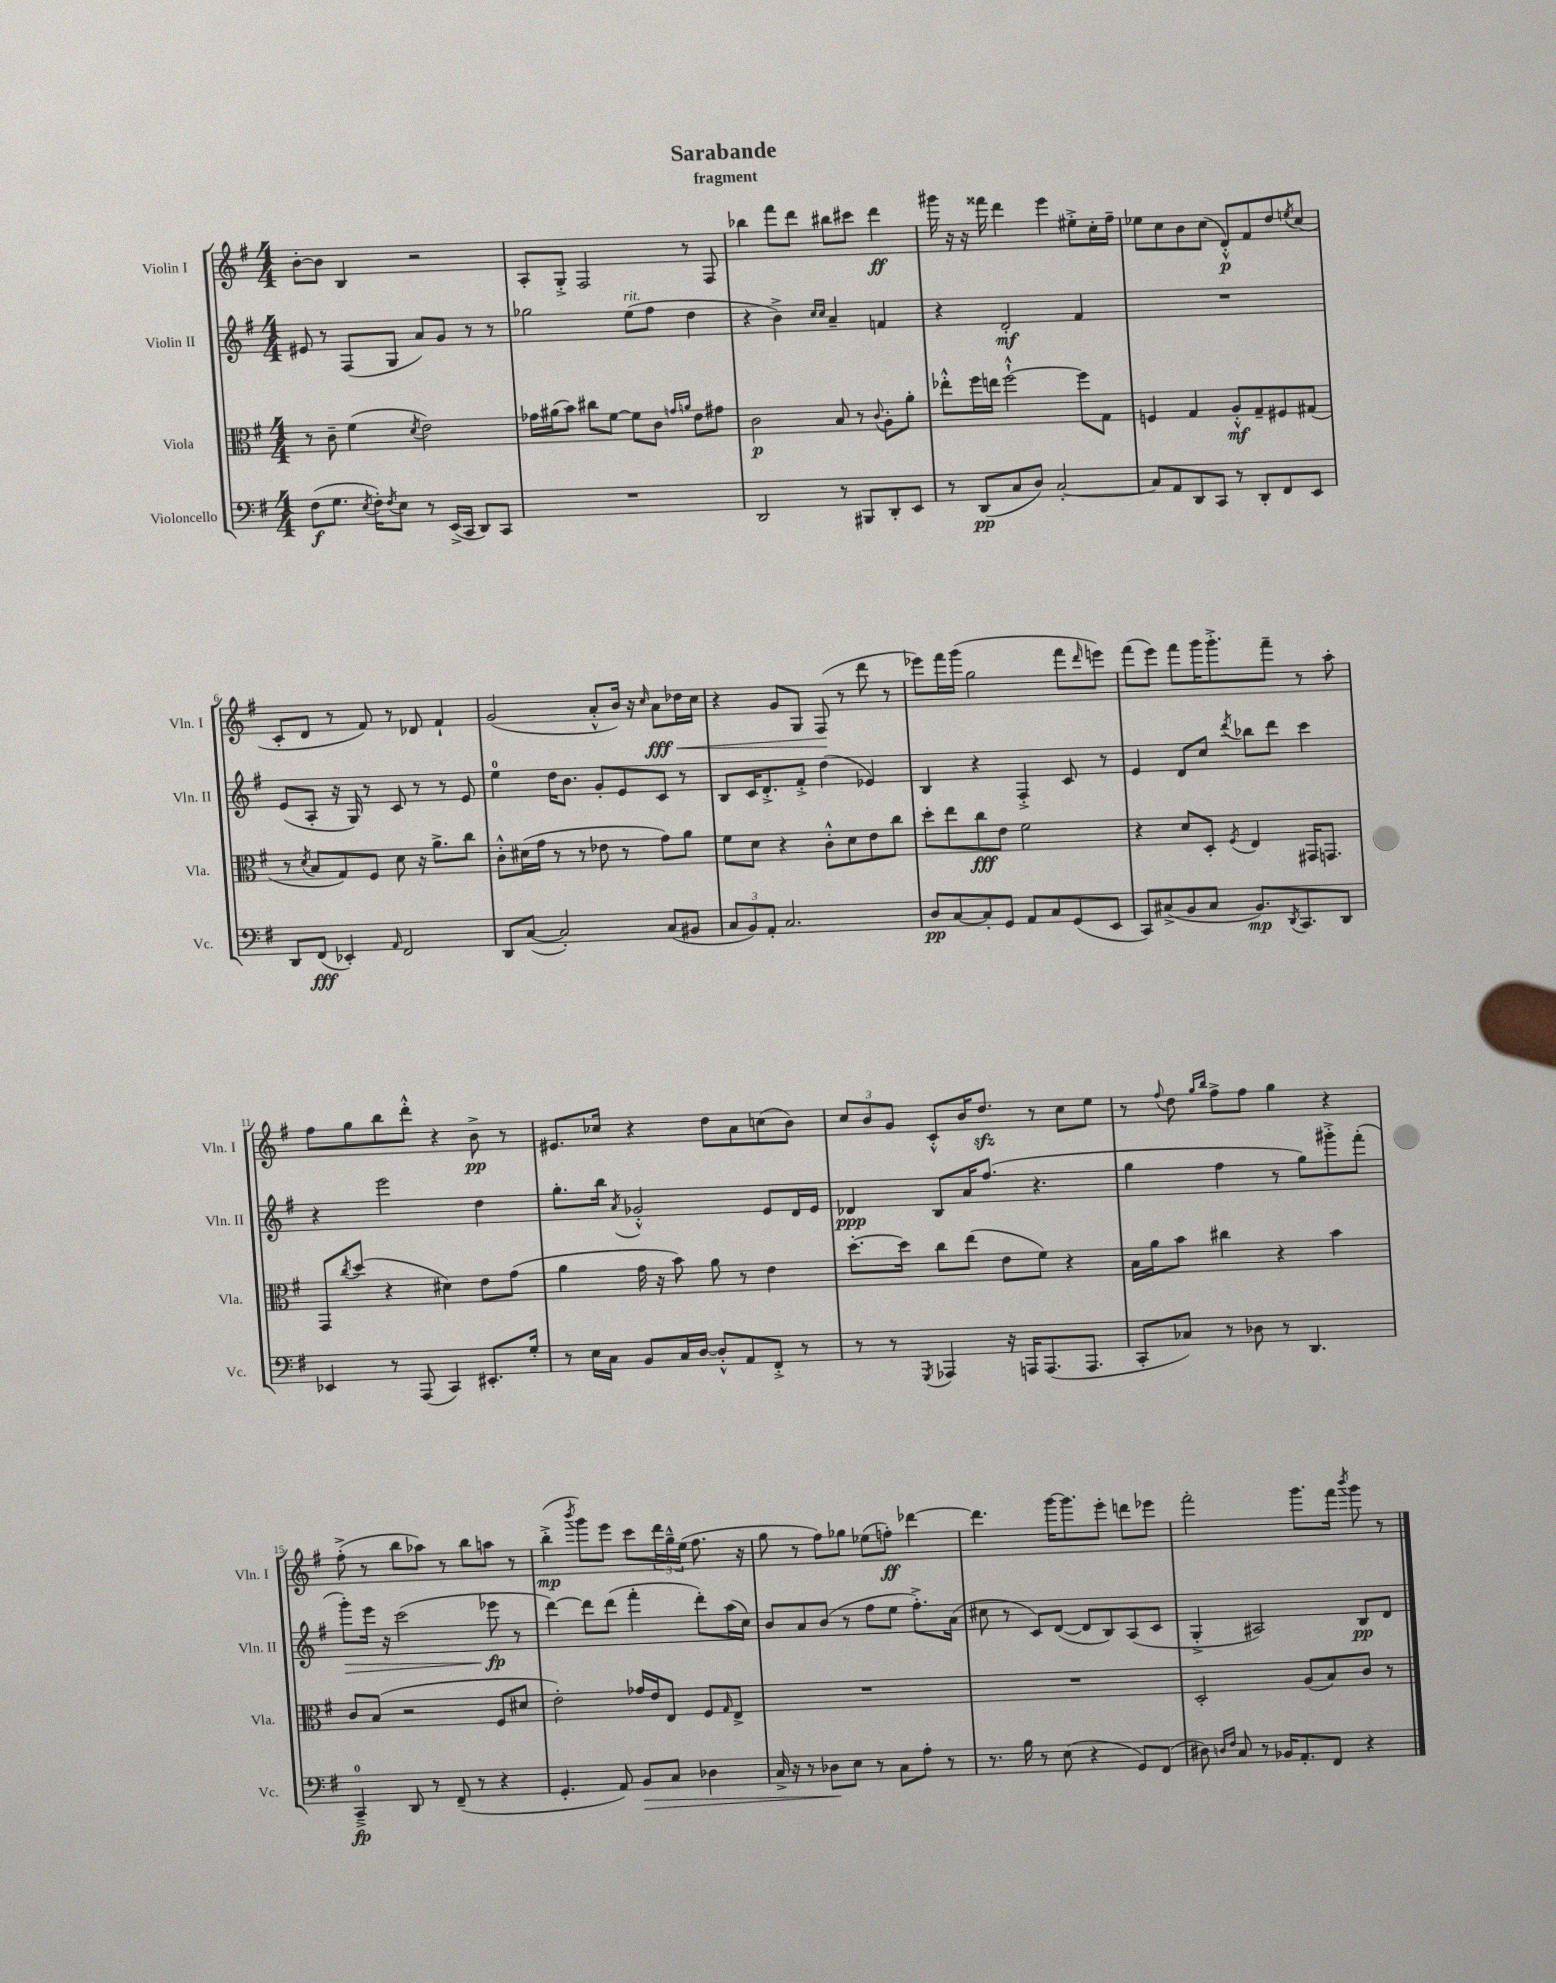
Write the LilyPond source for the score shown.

\header { title = "Sarabande" subtitle = "fragment" }
<<
\new StaffGroup <<
\new Staff = "s0" \with { instrumentName = "Violin I" shortInstrumentName = "Vln. I" } {
    \clef treble \key g \major \numericTimeSignature \time 4/4
    b'8~-. b'8 b4 r2 |
    a8-. g8-.-> fis2 r8 fis8 |
    bes''4 fis'''8 d'''8 bis''8 cis'''8 d'''4\ff |
    gis'''16 r16 r16 fisis'''16 d'''4 e'''4 eis''8-.-> c''16-. fis''16-- |
    ees''8 c''8 b'8 c''8( d'8-.-^\p) fis'8 d''8 \acciaccatura { e''8 } c''8( |
    c'8-. d'8 r8 fis'8) r8 des'8 fis'4-! |
    g'2( a'8-.-^ b'16) r16 \grace { c''16 } a'8\fff\< des''16 c''16 |
    r4 g'8 g8 fis8\!( r8 d'''8 r8 |
    ees'''8) fis'''16 g'''16( g''2 fis'''8 \grace { d'''16 } e'''8) |
    fis'''8( e'''8) fis'''8 g'''16 g'''8.-.-> fis'''8-- r8 a''8-. |
    fis''8 g''8 b''8 d'''8-.-^ r4 b'8->\pp r8 |
    eis'8. ces''16 r4 d''8 a'8 c''8( b'8) |
    \tuplet 3/2 { c''8 b'8 g'8 } c'8-.-^ b'16 d''8.\sfz r8 c''8 e''8 |
    r8 \appoggiatura { fis''8 } d''8 \grace { g''16 b''16 } fis''8-> fis''8 g''4 r4 |
    fis''8-.->( r8 b''8 aes''8) r8 b''8 a''8 r8 |
    b''4-.->\mp( \acciaccatura { b'''8 } g'''8) e'''8 c'''8 \tuplet 3/2 { d'''16 g''16---^ e''16( } fis''8. r16 |
    g''8 r8 fis''8) ges''8 ees''8( f''8-.\ff) des'''4~ |
    des'''4. g'''16~ g'''8. e'''8-. d'''8 ees'''8 |
    fis'''2-. g'''8. fis'''16 \acciaccatura { b'''8 } g'''8 r8 \bar "|." |
}
\new Staff = "s1" \with { instrumentName = "Violin II" shortInstrumentName = "Vln. II" } {
    \clef treble \key g \major \numericTimeSignature \time 4/4
    eis'8 r8 fis8( g8 a'8) g'8 r8 r8 |
    ges''2 e''8^\markup { \italic "rit." }( fis''8 d''4 |
    r4 b'4->) \grace { c''16 c''16 } a'4-- f'4 |
    r4 d'2-.\mf fis'4 |
    R1 |
    e'8( a8-. r16 g16) r8 c'8 r8 r8 e'8 |
    e''4-0 d''16 b'8. g'8-. e'8 c'8 r8 |
    b8 c'16 d'8.-.-> fis'8-.-> d''4( ees'4) |
    b4 r4 fis4-.-> c'8 r8 |
    e'4 d'8 c''8 \acciaccatura { d'''8 } bes''8 d'''8 c'''4 |
    r4 e'''2 d''4 |
    g''8.-. b''16 \acciaccatura { a'8 } ges'2-.-^ e'8 d'16 e'16 |
    des'4\ppp b8 a'16 fis''8.( r4. |
    g''4 fis''4 r8 g''8) gis'''8-.-> fis'''8-.( |
    g'''8-.\>) e'''16 r16 c'''2( ees'''8\fp\! r8 |
    d'''4~) d'''8 d'''8( fis'''4-. d'''8-.) a''16( c''16) |
    b'8 a'8 b'8( r8 fis''8 e''8 fis''8.-.->) a'16( |
    cis''8 r8 c'8) d'8~( d'8 b8) a8( c'8 |
    g4-.-> ais2) b8\pp d'8 \bar "|." |
}
\new Staff = "s2" \with { instrumentName = "Viola" shortInstrumentName = "Vla." } {
    \clef alto \key g \major \numericTimeSignature \time 4/4
    r8 c'8-- fis'4( \acciaccatura { d'8 } e'2) |
    ges'16 ais'16( b'8) cis''8 fis'8~ fis'8 c'8 \grace { g'16 a'16 } e'8 gis'8 |
    c'2\p b8 r8 \appoggiatura { c'8 } a8-. a'8-. |
    ees''8-.-^ fis''16 e''16 fis''2~-!-^ fis''8 g8 |
    f4 g4 a8-.-^\mf g8-- fis8 gis8( |
    r8 \acciaccatura { d'8 } b8 g8) fis8 d'8 r16 a'8.-> c''8 |
    c'8-.-^ dis'16( g'16 r8 r8 ees'8 r8 g'8) a'8 |
    fis'8 d'8 r4 c'8-.-^ d'8 e'8 c''8 |
    d''8-. e''8 c''8\fff e'8 fis'2 |
    r4 d'8 d8-. \acciaccatura { fis8 } e4 gis,16 g,8. |
    g,8 \acciaccatura { c''8 } d''8( r4 dis'4) e'8 g'8( |
    a'4 g'16 r16 b'8) a'8 r8 e'4 |
    d''8.~-. d''16 c''8 e''8( e'8 fis'8) r4 |
    b16 a'16 b'8 cis''4 r4 b'4 |
    c'8 b8( r2 fis8 dis'8 |
    e'2-.) ges'16 e'16 e8 fis8 \grace { g16 } e8-> |
    R1 |
    R1 |
    d2-. a8( b8) c'8 r8 \bar "|." |
}
\new Staff = "s3" \with { instrumentName = "Violoncello" shortInstrumentName = "Vc." } {
    \clef bass \key g \major \numericTimeSignature \time 4/4
    fis8\f( g8. \acciaccatura { e8 } fis16-.) \acciaccatura { fis8 } e8 r8 e,16->( c,16 d,8) c,8 |
    R1 |
    d,2 r8 bis,,8 d,8-. e,8 |
    r8 d,8\pp( c8 d8) c2~-. |
    c8 a,8 d,8 c,8 r8 d,8-. fis,8 e,8 |
    d,8 fis,8\fff( ees,4-.) \grace { a,16 } fis,2 |
    d,8 c8~( c2-.) c8( bis,8 |
    \tuplet 3/2 { c8 b,8) a,8-. } c2. |
    d8\pp c8~ c8-. g,8 a,8 c8 g,8( e,8 |
    c,8) cis8->( b,8 cis8 b,8.\mp) \acciaccatura { d,8 } c,8. d,8 |
    ees,4 r8 a,,8( c,4) eis,8.-. g16-. |
    r8 e16 c16 b,8 c16 d16~ d8-.-^ a,8 fis,8-.-> r8 |
    r8 r8 \acciaccatura { g,,8 } aes,,4 r16 a,,16 a,,8.( a,,8. |
    c,8-. ces8) r8 des8 r8 d,4. |
    c,4-0--->\fp d,8 r8 fis,8--( r8 r4 |
    g,4.-. a,8) b,8\> c8 des4 |
    c16-> r16 r8 des8\! e8 r8 c8 a8-. r8 |
    r8. b16 r8 e8( r4 g,8) fis,8( |
    dis8) \grace { d16 fis16 } c8 r8 bes,16 a,8.-. fis,8 r4 \bar "|." |
}
>>
>>
